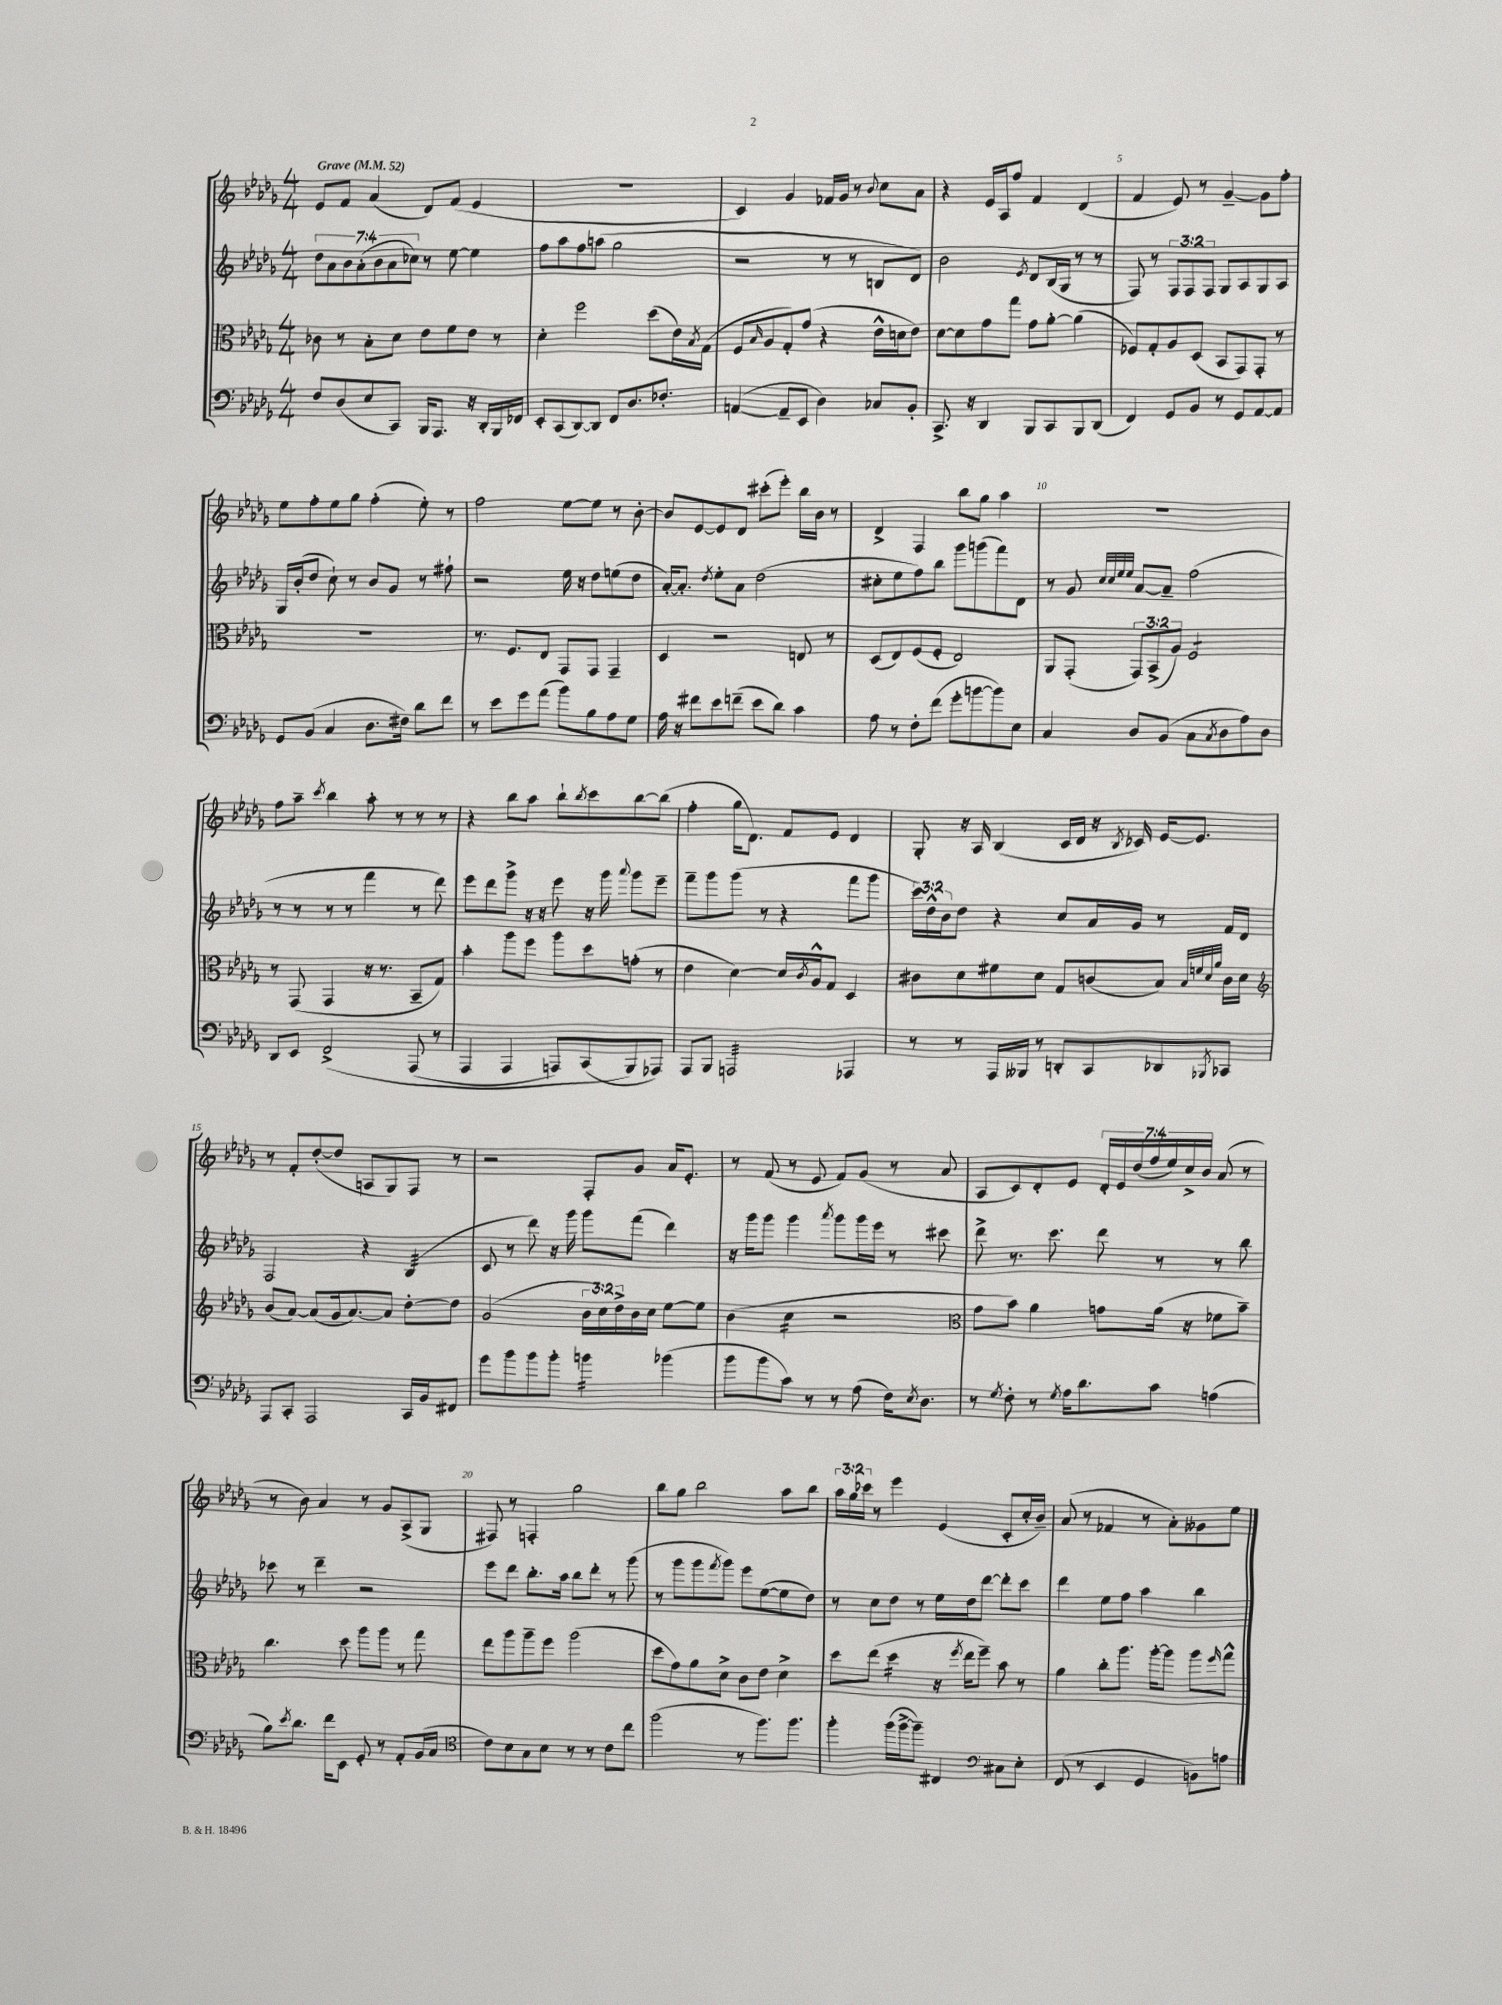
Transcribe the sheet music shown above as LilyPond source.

<<
\new StaffGroup <<
\new Staff = "s0" {
    \clef treble \key des \major \numericTimeSignature \time 4/4 \override Staff.TupletNumber.text = #tuplet-number::calc-fraction-text \tempo "Grave" 4 = 52
    ees'8 f'8 aes'4( des'8) f'8( ees'4 |
    R1 |
    c'4) ges'4 fes'16 ges'16 r8 \appoggiatura { bes'8 } c''8 aes'8 |
    r4 ees'16 aes16 f''8 f'4 des'4( |
    f'4 ees'8) r8 ges'4~-- ges'8 f''8-. |
    ees''8 f''8-. ees''8 ges''8 f''4-.( ees''8-.) r8 |
    f''2 ees''8~ ees''8 r8 bes'8~-. |
    bes'8 ees'8~ ees'8 des'8 cis'''8-.( ees'''8-.) bes''16 bes'16 r8 |
    des'4-> f4 bes''8 ges''8 aes''4 |
    R1 |
    f''8 aes''8-- \acciaccatura { c'''8 } bes''4 aes''8-. r8 r8 r8 |
    r4 bes''8 aes''8 bes''8-! \acciaccatura { bes''8 } c'''8 bes''8~ bes''8( |
    f''4-. ges''16 des'8.) f'8 ees'8 des'4 |
    ges8-. r16 aes16 bes4( c'16 des'16 r16 \acciaccatura { bes8 } ces'16) ees'16~ ees'8. |
    r8 f'8-. des''8~-.( des''8 a8 ges8) f8 r8 |
    r2 f8-. ges'8 aes'16 ees'8.-. |
    r8 f'8( r8 ees'8 f'8) ges'8( r8 aes'8 |
    aes8 c'8) des'8-. ees'8 \tuplet 7/4 { des'16-. ees'16 des''16( f''16 ees''16) c''16-> bes'16 } aes'8( r8 |
    r8 bes'8) aes'4 r8 ges'8 aes8->( ges8 |
    fis8) r8 f4-. ges''2 |
    bes''8 ges''8 bes''2 aes''8 bes''8 |
    \tuplet 3/2 { aes''16 ges''16 ces'''16 } r8 ees'''4 ees'4( c'8-. c''16-. bes'16--) |
    aes'8( r8 fes'4 r8 aes'8-.) geses'8 ees''8 \bar "|." |
}
\new Staff = "s1" {
    \clef treble \key des \major \numericTimeSignature \time 4/4 \override Staff.TupletNumber.text = #tuplet-number::calc-fraction-text
    \tuplet 7/4 { des''8 aes'8 bes'8 aes'8-.( bes'8 aes'8 ces''8) } r8 ees''8~ ees''4 |
    f''8 aes''8 f''8 a''8( ges''2 |
    r2 r8 r8 b8 des'8) |
    bes'2 \acciaccatura { ees'8 } des'8 bes16( ges16 r8 r8 |
    f8) r8 \tuplet 3/2 { f8 f8 f8 } ges8 aes8 ges8 aes8 |
    ges16 bes'16-.( des''8 c''8-!) r8 bes'8 ges'8 r8 fis''8-! |
    r2 ees''16 r16 des''8 e''8( des''8 |
    aes'16~-.) aes'8.-. \acciaccatura { des''8 } ees''8-. aes'8 des''2( |
    cis''8-. ees''8 f''8) bes''8 ges'''8 g'''8( f'''8) des'8 |
    r8 ges'8 \grace { c''32 c''32 ees''32 ees''32 } aes'8~ aes'8-- f''2( |
    r8 r8 r8 r8 f'''4 r8 des'''8) |
    ees'''8 des'''8 ges'''8-> r16 r16 ees'''8 r16 ges'''16 \appoggiatura { aes'''8 } ges'''8 ees'''8-- |
    f'''8-- ges'''8 ges'''8( r8 r4 f'''8 ges'''8 |
    \tuplet 3/2 { c'''16) des''16-^ bes'16 } des''8 r4 c''8 aes'16 ges'16 r8 f'16 des'16 |
    f2 r4 bes4:32( |
    c'8 r8 des'''8) r16 ges'''16 ges'''8 f'''8( des'''4) |
    r16 ges'''16 ges'''8 ges'''4 \acciaccatura { aes'''8 } ges'''8 ges'''16 ees'''16 r8 cis'''8 |
    des'''8-> r8. c'''8. des'''8 r8 r8 bes''8 |
    ces'''8 r8 des'''4-- r2 |
    ees'''8 des'''8 bes''8.-. aes''16 bes''8 des'''8-. r8 ges'''8( |
    r8 ges'''8 ges'''8 \acciaccatura { f'''8 } ges'''8) ees'''8 ees''8~( ees''8 des''8) |
    r8 c''8 des''8 r8 ees''16 des''16 des'''8~ des'''8-. c'''8 |
    des'''4 ees''8 f''8 aes''4 bes''4 \bar "|." |
}
\new Staff = "s2" {
    \clef alto \key des \major \numericTimeSignature \time 4/4 \override Staff.TupletNumber.text = #tuplet-number::calc-fraction-text
    ces'8 r8 bes8-. des'8 ees'8 f'8 ees'8 r8 |
    des'4-. f''2 des''8( ees'16) \acciaccatura { bes8 } ges16( |
    f8 \grace { bes16 } aes8 ges8-.) ges'8( r4 ees'16-^ d'16 ees'8) |
    des'8~ des'8 ges'8 ges''8 ges'8 aes'8~-. aes'4( |
    fes8) ges8-. aes8 des8( bes,8 ges,8) ges,8-. r8 |
    R1 |
    r8. f8. ees8 ges,8 ges,8 ges,4-- |
    des4 r2 e8 r8 |
    des8( ees8) f8( f8-. ees2) |
    aes,8 ges,8-.( \tuplet 3/2 { ges,8) bes,8->( aes8) } f2:8 |
    r8 ges,8( ges,4 r16 r8. bes,8-- ges8) |
    bes'4-. aes''8 f''8 aes''8 des''8 g'8-.( r8 |
    ees'4 des'4~) des'16 \acciaccatura { c'8 } aes16-^ ges8 des4 |
    cis'8 des'8 fis'8 des'8 ges8 c'8( bes8) \grace { bes32 f'32 des'32 aes'32 } c'16 des'16 |
    \clef treble bes'8( aes'8~) aes'8( ges'16 aes'8.~) aes'8 des''8~-. des''8 |
    ges'2( \tuplet 3/2 { bes'16 c''16) des''16-> } bes'16 c''16 ees''8~ ees''8 |
    bes'4( c''4:16 r2 |
    \clef alto ges'8 bes'8) aes'4 g'8 aes'16( r16 fes'8 bes'8--) |
    c''4. des''8 aes''8 aes''8 r8 ges''8 |
    ees''8 aes''8 aes''8-- f''8 aes''2( |
    des''8 ges'8) aes'8 des'8-> c'8 ees'8 des'4-> |
    des''8 ees''8( des''4:16 r16 \acciaccatura { f''8 } ees''16 f''8--) bes'8 r8 |
    aes'4 c''8-. aes''8. aes''16~-. aes''8 aes''8 \grace { f''16 } ges''8-^ \bar "|." |
}
\new Staff = "s3" {
    \clef bass \key des \major \numericTimeSignature \time 4/4
    f8 des8( ees8 c,8) bes,,16 aes,,8. r16 des,16-. bes,,16 fes,16 |
    ees,8-. c,8( des,8~) des,8 f,8 des8. fes8.-. |
    a,4~( a,8-- ees,8 des4) ces8 bes,8-. |
    c,8.-> r16 des,4 bes,,8 c,8 bes,,8 des,8( |
    f,4) ges,8 bes,8 r8 ges,8 aes,8~ aes,8 |
    ges,8 bes,8( c4 des8. fis16) des'8 f'8 |
    r8 ees'8 ges'8 aes'8( bes'8) bes8 aes8 ges8 |
    aes16 r16 fis'8 ees'8 f'8--( ees'8 des'8) c'4 |
    aes8 r8 f8-. f'8( ges'8-. b'8~ b'8) ees8 |
    c4 des8 bes,8( c8 \acciaccatura { c8 } des8 aes8) des8 |
    des,8 ees,8 f,2->\( aes,,8( r8 |
    aes,,4 aes,,4 a,,8) c,8( bes,,8\) aes,,8) |
    aes,,8 bes,,8 a,,2:32 aes,,4 |
    r8 r8 aes,,16 beses,,16 r8 d,8-. c,8 des,8 \acciaccatura { bes,,8 } ces,8 |
    aes,,8 c,8-. aes,,2 c,16 bes,16 fis,8 |
    ges'8 bes'8 bes'8 bes'8-. b'4:16 bes'4( |
    bes'8 bes'8 c'8) r8 r8 aes8( f16) \acciaccatura { ees8 } des8. |
    r8 \acciaccatura { ges8 } f8-. r8 \acciaccatura { ges8 } aes16 des'8. c'8 a4( |
    bes8) \acciaccatura { ees'8 } des'8. f'16 ees,8 ges,8-. r8 aes,8-. bes,16( c16 |
    \clef tenor c'8) bes8 ges8 bes8 r8 r8 c'8 c''8 |
    f''2( r8 f''8.) f''8. |
    f''4-. f''16( f''16~-> f''8--) cis4 \clef bass cis8 ees8-. |
    f,8( r8 ees,4 ges,4 b,8) a8 \bar "|." |
}
>>
>>
\layout { \context { \Score \override BarNumber.break-visibility = ##(#f #t #t) barNumberVisibility = #(every-nth-bar-number-visible 5) } }
